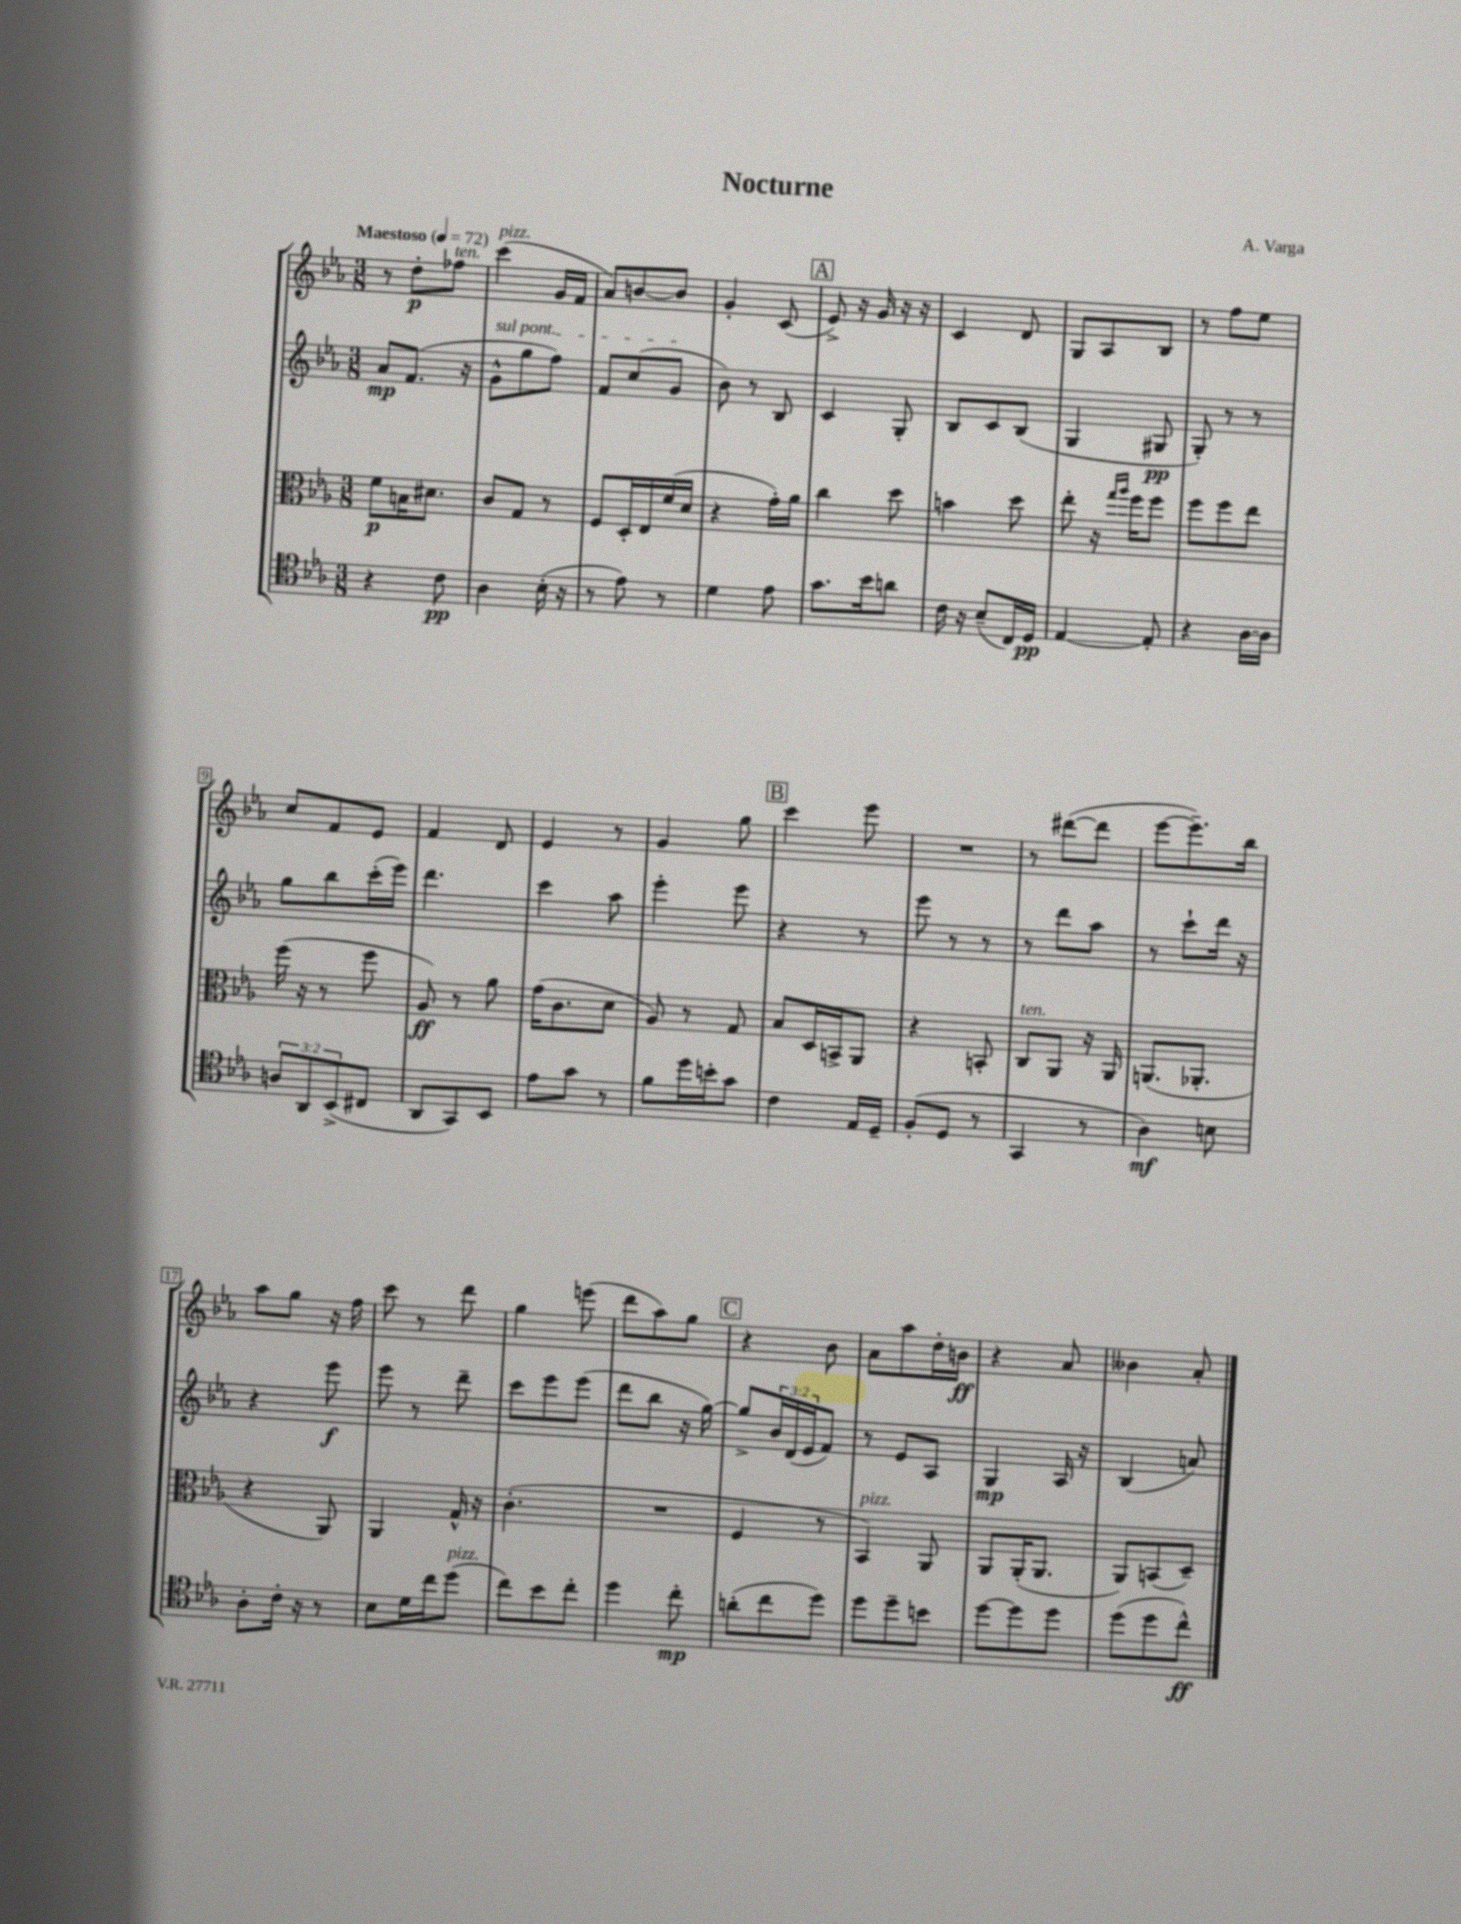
\header { title = "Nocturne" composer = "A. Varga" }
<<
\new StaffGroup <<
\new Staff = "s0" {
    \clef treble \key ees \major \numericTimeSignature \time 3/8 \tempo "Maestoso" 4 = 72
    r8 d''8-.\p fes''8^\markup { \italic "ten." } |
    c'''4^\markup { \italic "pizz." }( g'16 f'16 |
    aes'8) b'8~ b'8 |
    g'4-. c'8( |
    \mark \markup { \box "A" } ees'8->) r16 g'16 r16 r16 |
    c'4 d'8 |
    g8 aes8 bes8 |
    r8 f''8 ees''8 |
    c''8 f'8 ees'8 |
    f'4 d'8 |
    ees'4 r8 |
    g'4 g''8 |
    \mark \markup { \box "B" } c'''4 ees'''8 |
    R4. |
    r8 dis'''8~( dis'''8 |
    ees'''8~ ees'''8.--) bes''16 |
    aes''8 g''8 r16 f''16 |
    c'''8 r8 d'''8 |
    g''4 e'''8( |
    d'''8 aes''8) g''8 |
    \mark \markup { \box "C" } r4 bes'8 |
    aes'8 aes''8 d''16-. b'16\ff |
    r4 aes'8 |
    beses'4 aes'8-. \bar "|." |
}
\new Staff = "s1" {
    \clef treble \key ees \major \numericTimeSignature \time 3/8 \override Staff.TupletNumber.text = #tuplet-number::calc-fraction-text
    aes'8\mp f'8.( r16 |
    \once \override TextSpanner.bound-details.left.text = \markup { \italic "sul pont." } g'8-^\startTextSpan g''8 f''8) |
    f'8 c''8( g'8\stopTextSpan |
    bes'8) r8 bes8 |
    \mark \markup { \box "A" } c'4 g8-. |
    bes8 c'8 bes8( |
    g4 gis8\pp |
    g8-.) r8 r8 |
    g''8 bes''8 c'''16-.( ees'''16) |
    d'''4. |
    c'''4 aes''8 |
    ees'''4-. ees'''8 |
    \mark \markup { \box "B" } r4 r8 |
    ees'''8 r8 r8 |
    r8 d'''8 aes''8 |
    r8 c'''8-! d'''16 r16 |
    r4 ees'''8\f |
    ees'''8 r8 d'''8-- |
    c'''8 ees'''8 ees'''8( |
    d'''8 bes''8 r16 g''16~) |
    \mark \markup { \box "C" } g''8-> \tuplet 3/2 { bes'16 d'16( ees'16 } f'8) |
    r8 ees'8 aes8 |
    g4\mp aes16 r16 |
    bes4( a'8) \bar "|." |
}
\new Staff = "s2" {
    \clef alto \key ees \major \numericTimeSignature \time 3/8
    f'8\p b16 dis'8. |
    c'8 g8 r8 |
    f8 d16-. ees16 f'16( d'16 |
    r4 g'16-.) aes'16 |
    \mark \markup { \box "A" } c''4 d''8 |
    b'4 d''8 |
    ees''8-. r16 \grace { g''16 aes''16 } f''16 f''8 |
    f''8 f''8 ees''8 |
    f''16( r16 r8 f''8 |
    aes8\ff) r8 aes'8 |
    g'16( c'8. d'8 |
    aes8) r8 g8 |
    \mark \markup { \box "B" } bes8 d16 b,16-> aes,8 |
    r4 b,8-. |
    c8^\markup { \italic "ten." } aes,8 r16 aes,16 |
    a,8.( aes,8.-. |
    r4 aes,8) |
    aes,4 g16-^ r16 |
    c'4.-.( |
    R4. |
    \mark \markup { \box "C" } f4 r8 |
    bes,4^\markup { \italic "pizz." }) aes,8 |
    aes,8 aes,16-.( aes,8. |
    aes,8) b,8( d8--) \bar "|." |
}
\new Staff = "s3" {
    \clef tenor \key ees \major \numericTimeSignature \time 3/8 \override Staff.TupletNumber.text = #tuplet-number::calc-fraction-text
    r4 c'8\pp |
    aes4 bes16-.( r16 |
    r8 ees'8) r8 |
    d'4 ees'8 |
    \mark \markup { \box "A" } g'8. bes'16 a'8 |
    c'16 r16 bes8--( c16) d16\pp |
    ees4~ ees8-. |
    r4 aes16~ aes16 |
    \tuplet 3/2 { a8 aes,8 bes,8->( } cis8 |
    aes,8 g,8) bes,8 |
    ees'8 g'8 r8 |
    f'8 d''16 b'16-. g'8 |
    \mark \markup { \box "B" } c'4 ees16 d16-- |
    f8-.( d8 r8 |
    g,4 r8 |
    aes4\mf) b8 |
    aes8-. c'16-. r16 r8 |
    bes8 d'16 c''16 d''8^\markup { \italic "pizz." }( |
    c''8) bes'8 c''8-. |
    d''4 c''8-.\mp |
    \mark \markup { \box "C" } a'8-.( c''8 d''8) |
    d''8 d''8-- b'8 |
    d''8~ d''8 d''8 |
    d''8( d''8 c''8-^\ff) \bar "|." |
}
>>
>>
\layout { \context { \Score \override BarNumber.stencil = #(make-stencil-boxer 0.1 0.3 ly:text-interface::print) } }
